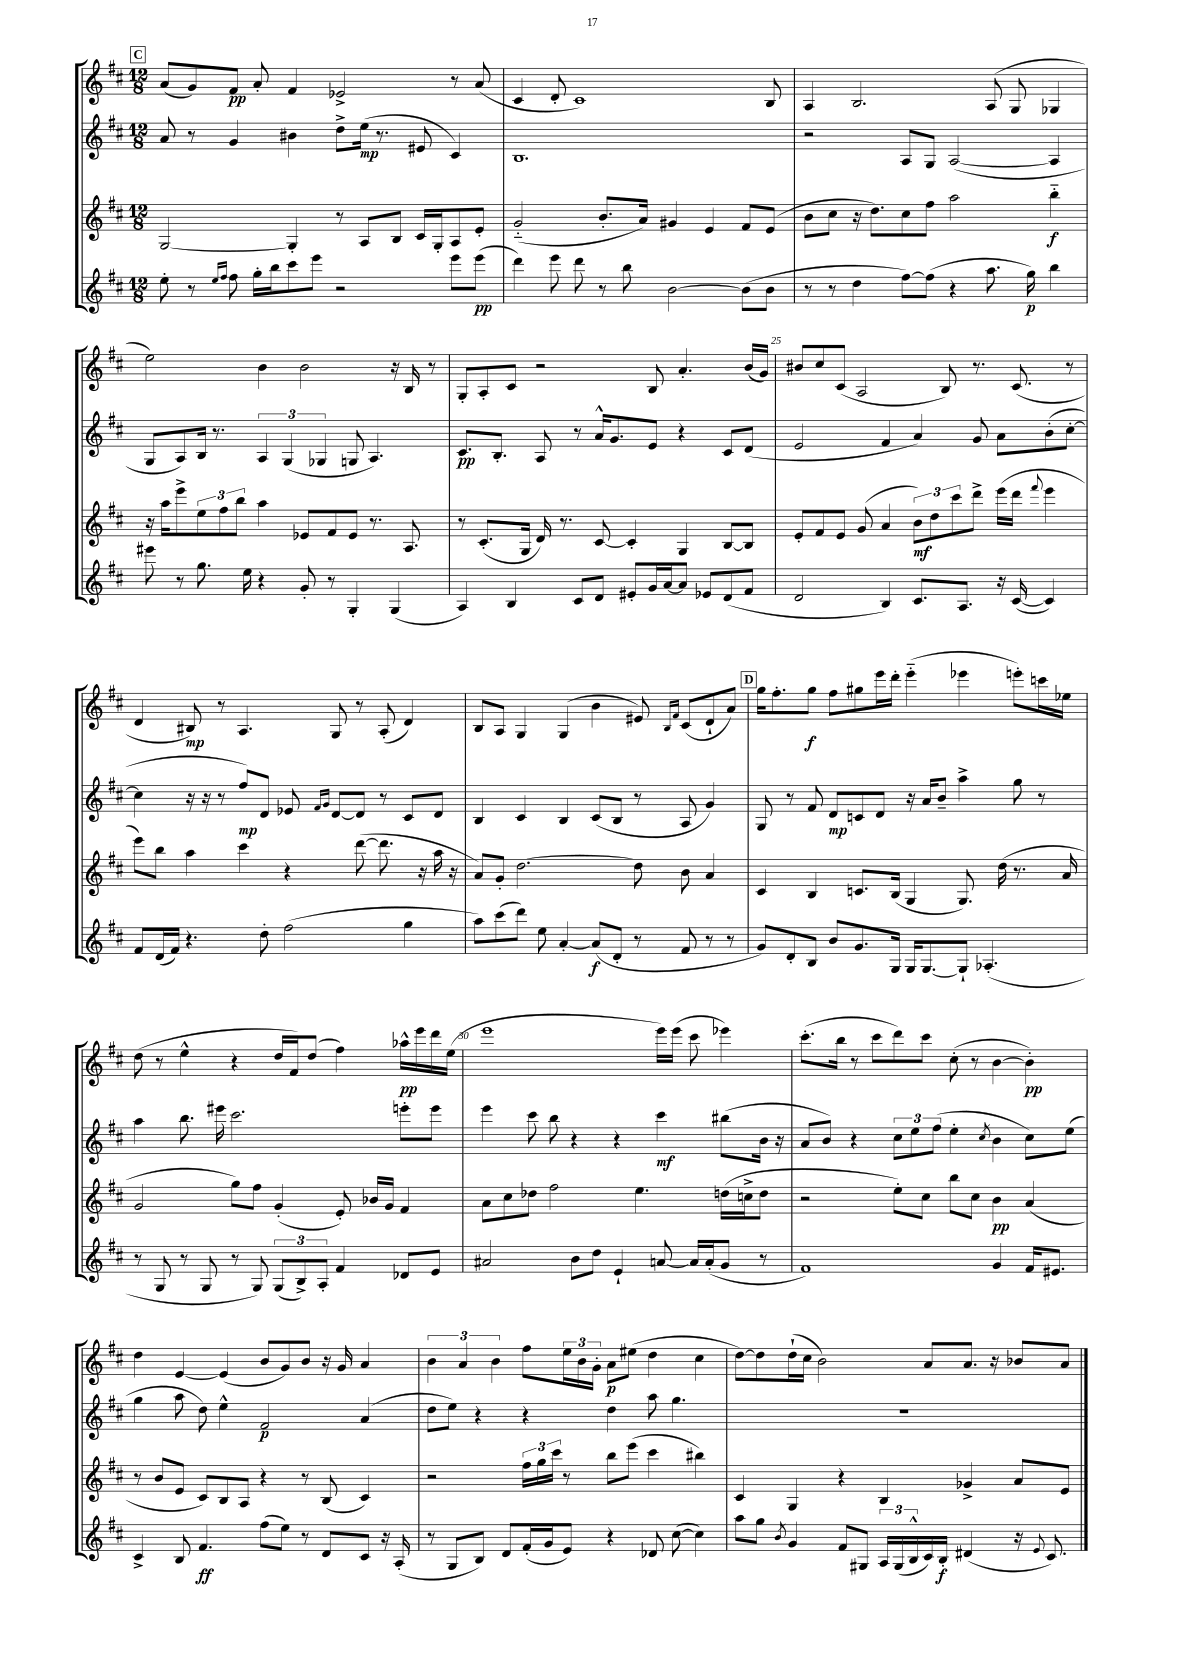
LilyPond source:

<<
\new StaffGroup <<
\new Staff = "s0" {
    \clef treble \key d \major \numericTimeSignature \time 12/8
    \mark \markup { \box "C" } a'8( g'8) fis'8\pp a'8-. fis'4 ees'2-> r8 a'8( |
    cis'4 d'8-. cis'1) b8 |
    a4 b2. a8( g8 ges4 |
    e''2) b'4 b'2 r16 b16 r8 |
    g8-. a8-. cis'8 r2 b8 a'4.-. b'16( g'16) |
    bis'8 cis''8 cis'8( a2 b8) r8. cis'8.( r8 |
    d'4 bis8\mp) r8 a4. g8 r8 a8-.( d'4) |
    b8 a8 g4 g4( b'4 eis'8) \grace { b16 fis'16 } cis'8( d'8-! a'8) |
    \mark \markup { \box "D" } g''16 fis''8.-. g''8\f fis''8 gis''8 e'''16 d'''16-. e'''4-_( ees'''4 e'''8-.) c'''16 ees''16 |
    d''8( r8 e''4-^ r4 d''16 fis'16) d''8( fis''4) aes''16-^\pp e'''16 d'''16 e''16( |
    e'''1 e'''16) e'''16( cis'''8 ees'''4) |
    cis'''8.-.( b''16 r8 cis'''8 d'''8) cis'''8 cis''8-.( r8 b'4~ b'4-.\pp) |
    d''4 e'4~ e'4( b'8 g'8) b'8 r16 g'16 a'4 |
    \tuplet 3/2 { b'4 a'4 b'4 } fis''8 \tuplet 3/2 { e''16 b'16 g'16-. } a'8\p eis''8( d''4 cis''4 |
    d''8~) d''8 d''16-!( cis''16 b'2) a'8 a'8. r16 bes'8 a'8 \bar "|." |
}
\new Staff = "s1" {
    \clef treble \key d \major \numericTimeSignature \time 12/8
    \mark \markup { \box "C" } a'8 r8 g'4 bis'4 d''8-> e''16\mp( r8. eis'8 cis'4) |
    b1. |
    r2 a8 g8 a2~( a4 |
    g8 a8) b16 r8. \tuplet 3/2 { a4 g4( ges4 } g8 a4.) |
    cis'8.\pp b8.-. a8 r8 a'16-^ g'8. e'8 r4 cis'8 d'8( |
    e'2 fis'4 a'4) g'8 a'8 b'8-.( cis''8~-. |
    cis''4 r16 r16 r8 fis''8\mp) d'8 ees'8 \grace { fis'16 g'16 } d'8~ d'8 r8 cis'8 d'8 |
    b4 cis'4 b4 cis'8( b8 r8 a8 g'4) |
    \mark \markup { \box "D" } g8 r8 fis'8 d'8\mp c'8 d'8 r16 a'16 b'8-- a''4-> g''8 r8 |
    a''4 b''8. eis'''16 cis'''2. e'''8-. e'''8 |
    e'''4 cis'''8 b''8 r4 r4 cis'''4\mf bis''8( b'16 r16 |
    a'8 b'8) r4 \tuplet 3/2 { cis''8 e''8 fis''8( } e''4-. \acciaccatura { cis''8 } b'4 cis''8) e''8( |
    g''4 a''8 d''8) e''4-^ fis'2\p a'4( |
    d''8 e''8) r4 r4 d''4 a''8 g''4. |
    R1. \bar "|." |
}
\new Staff = "s2" {
    \clef treble \key d \major \numericTimeSignature \time 12/8
    \mark \markup { \box "C" } g2~ g4-. r8 a8 b8 cis'16 g16-. a8 e'8-. |
    g'2-_( b'8.-. a'16) gis'4 e'4 fis'8 e'8( |
    b'8 cis''8 r16 d''8.) cis''8 fis''8 a''2 b''4-_\f |
    r16 a''16 e'''8-> \tuplet 3/2 { e''8 fis''8 b''8 } a''4 ees'8 fis'8 ees'8 r8. a8. |
    r8 cis'8.-.( g16 d'16) r8. cis'8~ cis'4-. g4 b8~ b8 |
    e'8-. fis'8 e'8 g'8( a'4 \tuplet 3/2 { b'8\mf) d''8 cis'''8 } d'''8-> e'''16( d'''16 \appoggiatura { fis'''8 } e'''4 |
    e'''8) b''8 a''4 cis'''4 r4 d'''8~( d'''8. r16 a''16 r16 |
    a'8) g'8-. d''2.~ d''8 b'8 a'4 |
    \mark \markup { \box "D" } cis'4 b4 c'8. b16( g4 g8.) d''16( r8. a'16 |
    g'2 g''8) fis''8 g'4-.( e'8-.) bes'16 g'16 fis'4 |
    a'8 cis''8 des''8 fis''2 e''4. d''16( c''16-> d''8 |
    r2 e''8-.) cis''8 b''8 cis''8 b'4\pp a'4( |
    r8 b'8 e'8 cis'8) b8 a8 r4 r8 b8( cis'4) |
    r2 \tuplet 3/2 { fis''16 g''16 cis'''16 } r8 b''8 e'''8( cis'''4 bis''4) |
    cis'4 g4 r4 b4 ges'4-> a'8 e'8 \bar "|." |
}
\new Staff = "s3" {
    \clef treble \key d \major \numericTimeSignature \time 12/8
    \mark \markup { \box "C" } e''8-. r8 \grace { e''16 fis''16 } fis''8 g''16-. b''16 cis'''8 e'''8 r2 e'''8 e'''8\pp( |
    d'''4) e'''8 d'''8 r8 b''8 b'2~ b'8( b'8 |
    r8 r8 d''4 fis''8~) fis''8( r4 a''8. g''16\p) b''4 |
    eis'''8 r8 g''8. e''16 r4 g'8-. r8 g4-. g4( |
    a4) b4 cis'8 d'8 eis'8-. g'16 a'16~ a'8 ees'8 d'8( fis'8 |
    d'2 b4) cis'8. a8. r16 cis'16~( cis'4) |
    fis'8 d'16( fis'16) r4. d''8-. fis''2( g''4 |
    a''8) cis'''8( d'''8) e''8 a'4~-. a'8\f( d'8-. r8 fis'8 r8 r8 |
    \mark \markup { \box "D" } g'8) d'8-. b8 b'8 g'8. g16 g16 g8.~ g8-! aes4.-.( |
    r8 g8 r8 g8 r8 g8) \tuplet 3/2 { g8( b8->) a8-. } fis'4 des'8 e'8 |
    ais'2 b'8 d''8 e'4-! a'8~ a'16 a'16-.( g'8 r8 |
    fis'1) g'4 fis'16 eis'8. |
    cis'4-> b8 fis'4.\ff fis''8( e''8) r8 d'8 cis'8 r16 a16-.( |
    r8 g8 b8) d'8 fis'16-.( g'16 e'8) r4 des'8 cis''8~( cis''4) |
    a''8 g''8 \acciaccatura { b'8 } g'4 fis'8 gis8 \tuplet 3/2 { a16 gis16( b16-^ } cis'16) b16-.\f dis'4( r16 \appoggiatura { e'8 } cis'8.) \bar "|." |
}
>>
>>
\layout { \context { \Score currentBarNumber = #20 \override BarNumber.break-visibility = ##(#f #t #t) barNumberVisibility = #(every-nth-bar-number-visible 5) } }
